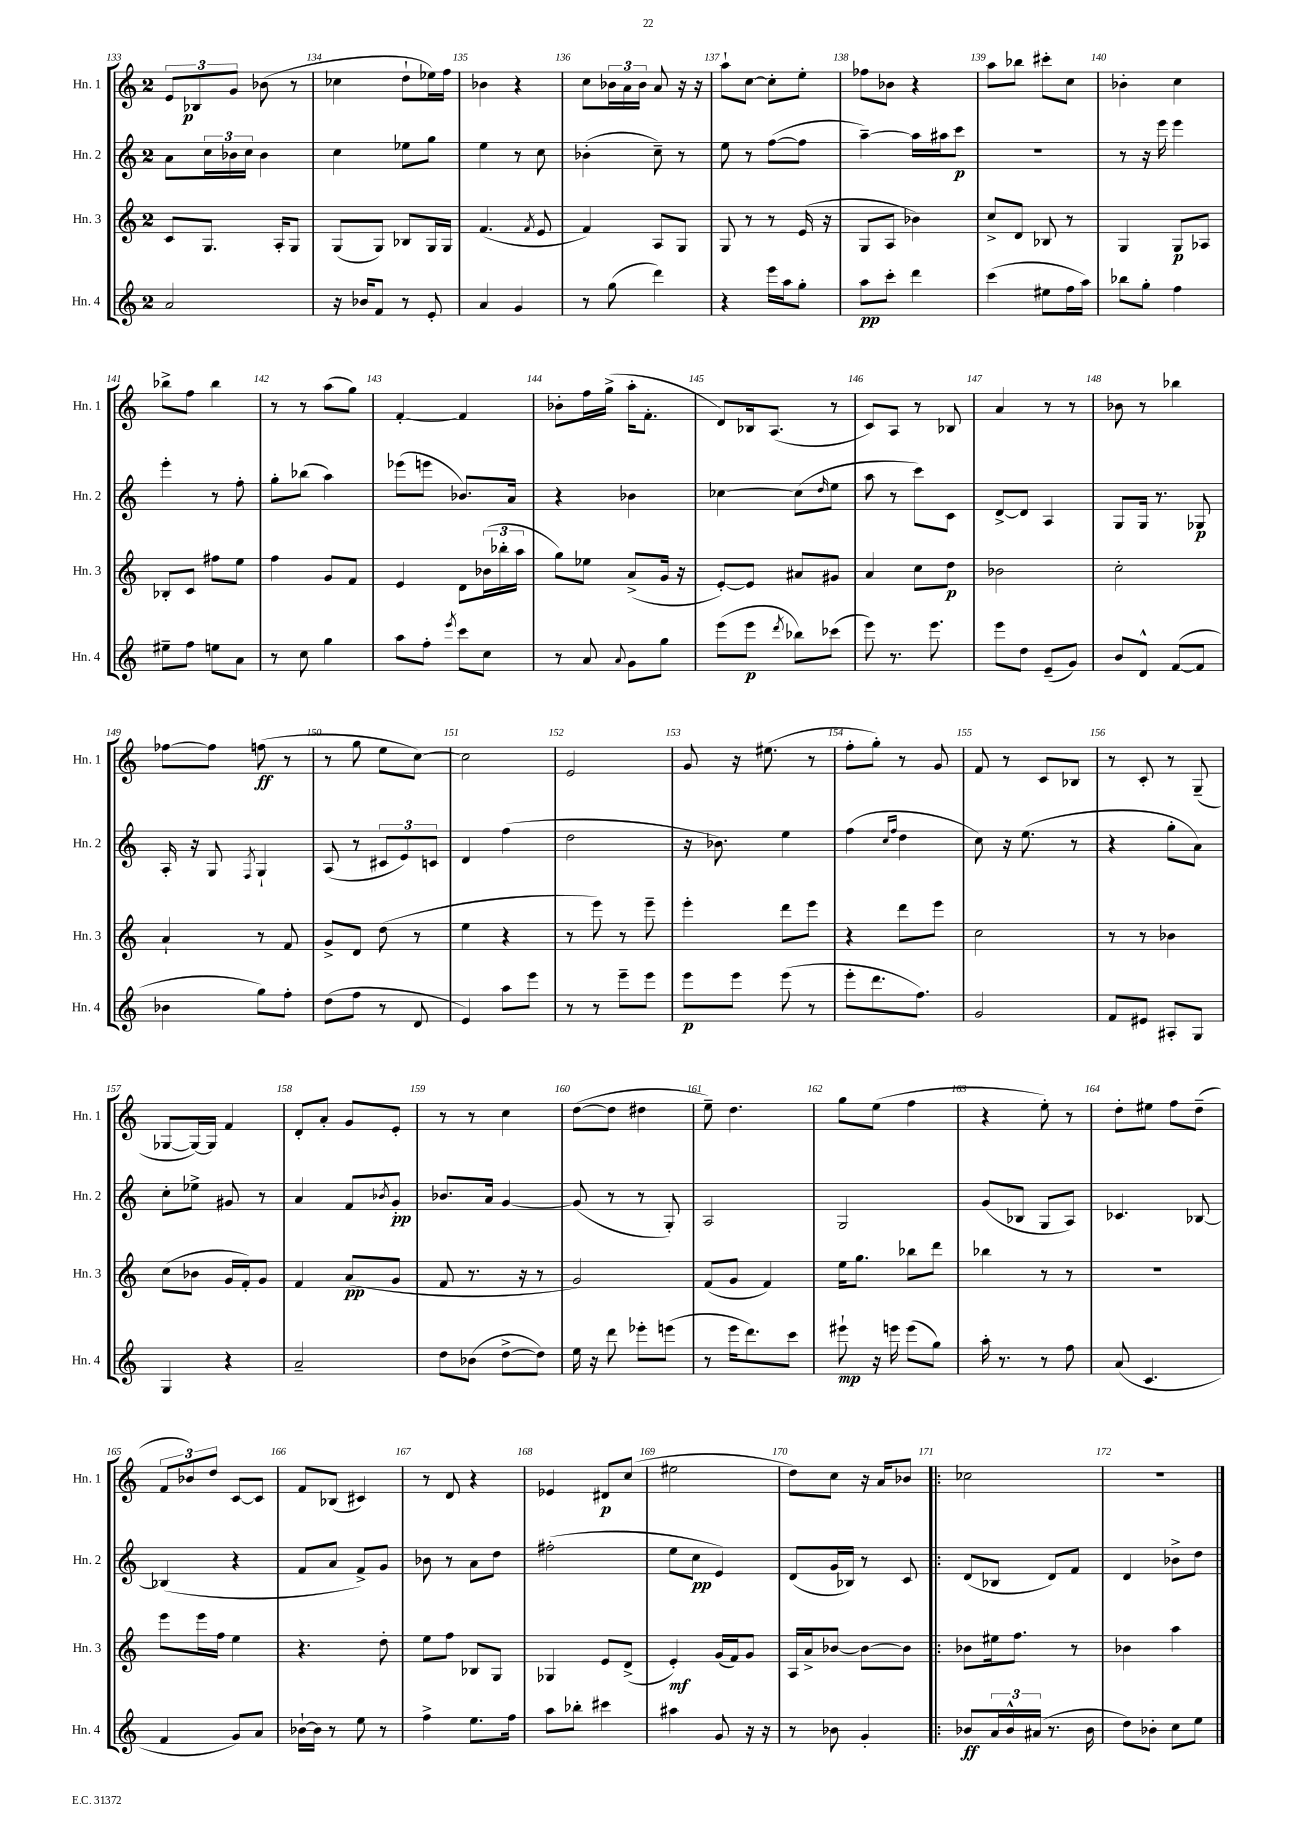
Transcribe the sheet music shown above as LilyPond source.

<<
\new StaffGroup <<
\new Staff = "s0" \with { instrumentName = "Hn. 1" shortInstrumentName = "Hn. 1" } {
    \clef treble \key c \major \once \override Staff.TimeSignature.style = #'single-digit \time 2/4
    \tuplet 3/2 { e'8 bes8\p g'8 } bes'8( r8 |
    ces''4 d''8-! ees''16) f''16 |
    bes'4 r4 |
    c''8 \tuplet 3/2 { bes'16 a'16 bes'16 } a'8 r16 r16 |
    a''8-! c''8~ c''8-. e''8-. |
    fes''8 bes'8 r4 |
    a''8 bes''8 cis'''8-. c''8 |
    bes'4-. c''4 |
    bes''8-> f''8 bes''4 |
    r8 r8 a''8( g''8) |
    f'4~-. f'4 |
    bes'8-. f''16 g''16->( a''16-. f'8.-. |
    d'8) bes16 a8.( r8 |
    c'8) a8 r8 bes8 |
    a'4 r8 r8 |
    bes'8 r8 bes''4 |
    fes''8~ fes''8 f''8\ff( r8 |
    r8 g''8 e''8 c''8~) |
    c''2 |
    e'2 |
    g'8 r16 eis''8.( r8 |
    f''8-. g''8-.) r8 g'8 |
    f'8 r8 c'8 bes8 |
    r8 c'8-. r8 g8--( |
    ges8~ ges16~) ges16 f'4 |
    d'8-. a'8-. g'8 e'8-. |
    r8 r8 c''4 |
    d''8~( d''8 dis''4 |
    e''8--) d''4. |
    g''8 e''8( f''4 |
    r4 e''8-.) r8 |
    d''8-. eis''8 f''8 d''8--( |
    \tuplet 3/2 { f'8 bes'8) d''8 } c'8~ c'8 |
    f'8 bes8( cis'4) |
    r8 d'8 r4 |
    ees'4 dis'8\p c''8( |
    eis''2 |
    d''8) c''8 r16 a'16 bes'8 |
    \bar ".|:" ces''2 |
    R2 \bar "|." |
}
\new Staff = "s1" \with { instrumentName = "Hn. 2" shortInstrumentName = "Hn. 2" } {
    \clef treble \key c \major \once \override Staff.TimeSignature.style = #'single-digit \time 2/4
    a'8 \tuplet 3/2 { c''16 bes'16 c''16 } bes'4 |
    c''4 ees''8 g''8 |
    e''4 r8 c''8 |
    bes'4-.( c''8--) r8 |
    e''8 r8 f''8~( f''8 |
    a''4~--) a''16 ais''16 c'''8\p |
    R2 |
    r8 r16 e'''16 e'''4 |
    e'''4-. r8 f''8-. |
    g''8-. bes''8( a''4) |
    ees'''8( e'''8 bes'8.) a'16 |
    r4 bes'4 |
    ces''4~ ces''8( \grace { d''16 } e''8 |
    a''8 r8 c'''8) c'8 |
    d'8~-> d'8 a4 |
    g8 g16 r8. ges8\p |
    a16-. r16 g8 \acciaccatura { f8 } g4-! |
    a8( r8 \tuplet 3/2 { cis'8 e'8) c'8 } |
    d'4 f''4( |
    d''2 |
    r16 bes'8.) e''4 |
    f''4( \grace { c''16 f''16 } d''4 |
    c''8) r16 e''8.( r8 |
    r4 g''8-. a'8) |
    c''8-. ees''8-> gis'8 r8 |
    a'4 f'8 \acciaccatura { bes'8 } g'8-.\pp |
    bes'8. a'16 g'4~ |
    g'8( r8 r8 g8-.) |
    a2 |
    g2 |
    g'8( bes8 g8 a8) |
    ces'4. bes8~ |
    bes4( r4 |
    f'8 a'8 f'8->) g'8 |
    bes'8 r8 a'8 d''8 |
    fis''2-.( |
    e''8 c''8\pp e'4) |
    d'8( g'16 bes16) r8 c'8 |
    \bar ".|:" d'8( bes8 d'8) f'8 |
    d'4 bes'8-> d''8 \bar "|." |
}
\new Staff = "s2" \with { instrumentName = "Hn. 3" shortInstrumentName = "Hn. 3" } {
    \clef treble \key c \major \once \override Staff.TimeSignature.style = #'single-digit \time 2/4
    c'8 g8. a16-. g8 |
    g8( g8) bes8 g16 g16 |
    f'4.( \acciaccatura { f'8 } e'8 |
    f'4) a8 g8 |
    g8 r8 r8 e'16( r16 |
    g8 a8 bes'4) |
    c''8-> d'8 bes8 r8 |
    g4 g8\p aes8 |
    bes8-. c'8 fis''8 e''8 |
    f''4 g'8 f'8 |
    e'4 d'8 \tuplet 3/2 { bes'16( bes''16-. a''16 } |
    g''8) ees''8 a'8->( g'16 r16 |
    e'8~-.) e'8 ais'8 gis'8 |
    a'4 c''8 d''8\p |
    bes'2 |
    c''2-. |
    a'4-! r8 f'8 |
    g'8-> d'8 d''8( r8 |
    e''4 r4 |
    r8 e'''8) r8 e'''8-- |
    e'''4-. d'''8 e'''8 |
    r4 d'''8 e'''8 |
    c''2 |
    r8 r8 bes'4 |
    c''8( bes'8 g'16 f'16-.) g'8 |
    f'4 a'8\pp( g'8 |
    f'8 r8. r16 r8 |
    g'2) |
    f'8( g'8 f'4) |
    e''16 g''8. bes''8 d'''8 |
    bes''4 r8 r8 |
    R2 |
    e'''8 e'''16 f''16 e''4 |
    r4. d''8-. |
    e''8 f''8 bes8 g8 |
    ges4 e'8 d'8->( |
    e'4-.\mf) g'16( f'16) g'8 |
    a16 a'16-> bes'8~ bes'8~ bes'8 |
    \bar ".|:" bes'8 eis''16 f''8. r8 |
    bes'4 a''4 \bar "|." |
}
\new Staff = "s3" \with { instrumentName = "Hn. 4" shortInstrumentName = "Hn. 4" } {
    \clef treble \key c \major \once \override Staff.TimeSignature.style = #'single-digit \time 2/4
    a'2 |
    r16 bes'16 f'8 r8 e'8-. |
    a'4 g'4 |
    r8 g''8( d'''4) |
    r4 e'''16 a''16 g''8-. |
    a''8\pp c'''8-. d'''4 |
    c'''4( eis''8 f''16 a''16) |
    bes''8 g''8-. f''4 |
    eis''8-- f''8 e''8 a'8 |
    r8 c''8 g''4 |
    a''8 f''8-. \acciaccatura { e'''8 } c'''8 c''8 |
    r8 a'8 \appoggiatura { a'8 } g'8 g''8 |
    e'''8( e'''8\p \acciaccatura { d'''8 } bes''8) ces'''8( |
    e'''8) r8. e'''8. |
    e'''8 d''8 e'8--( g'8) |
    b'8 d'8-^ f'8~( f'8 |
    bes'4 g''8) f''8-. |
    d''8( f''8 r8 d'8 |
    e'4) a''8 e'''8 |
    r8 r8 e'''8-- e'''8 |
    e'''8\p e'''8 e'''8( r8 |
    e'''8-. d'''8. f''8.) |
    g'2 |
    f'8 eis'8 ais8-. g8 |
    g4 r4 |
    a'2-- |
    d''8 bes'8( d''8~-> d''8) |
    e''16 r16 d'''8 ees'''8-. e'''8( |
    r8 e'''16 d'''8.) c'''8 |
    eis'''8-!\mp r16 e'''16 e'''8( g''8) |
    a''16-. r8. r8 f''8 |
    a'8( c'4. |
    f'4 g'8) a'8 |
    bes'16~-! bes'16 r8 e''8 r8 |
    f''4-> e''8. f''16 |
    a''8 bes''8-. cis'''4 |
    ais''4 g'8 r16 r16 |
    r8 bes'8 g'4-. |
    \bar ".|:" bes'8\ff \tuplet 3/2 { a'16 bes'16-^ ais'16( } r8. bes'16 |
    d''8) bes'8-. c''8 e''8 \bar "|." |
}
>>
>>
\layout { \context { \Score currentBarNumber = #133 \override BarNumber.break-visibility = ##(#f #t #t) barNumberVisibility = #all-bar-numbers-visible } }
